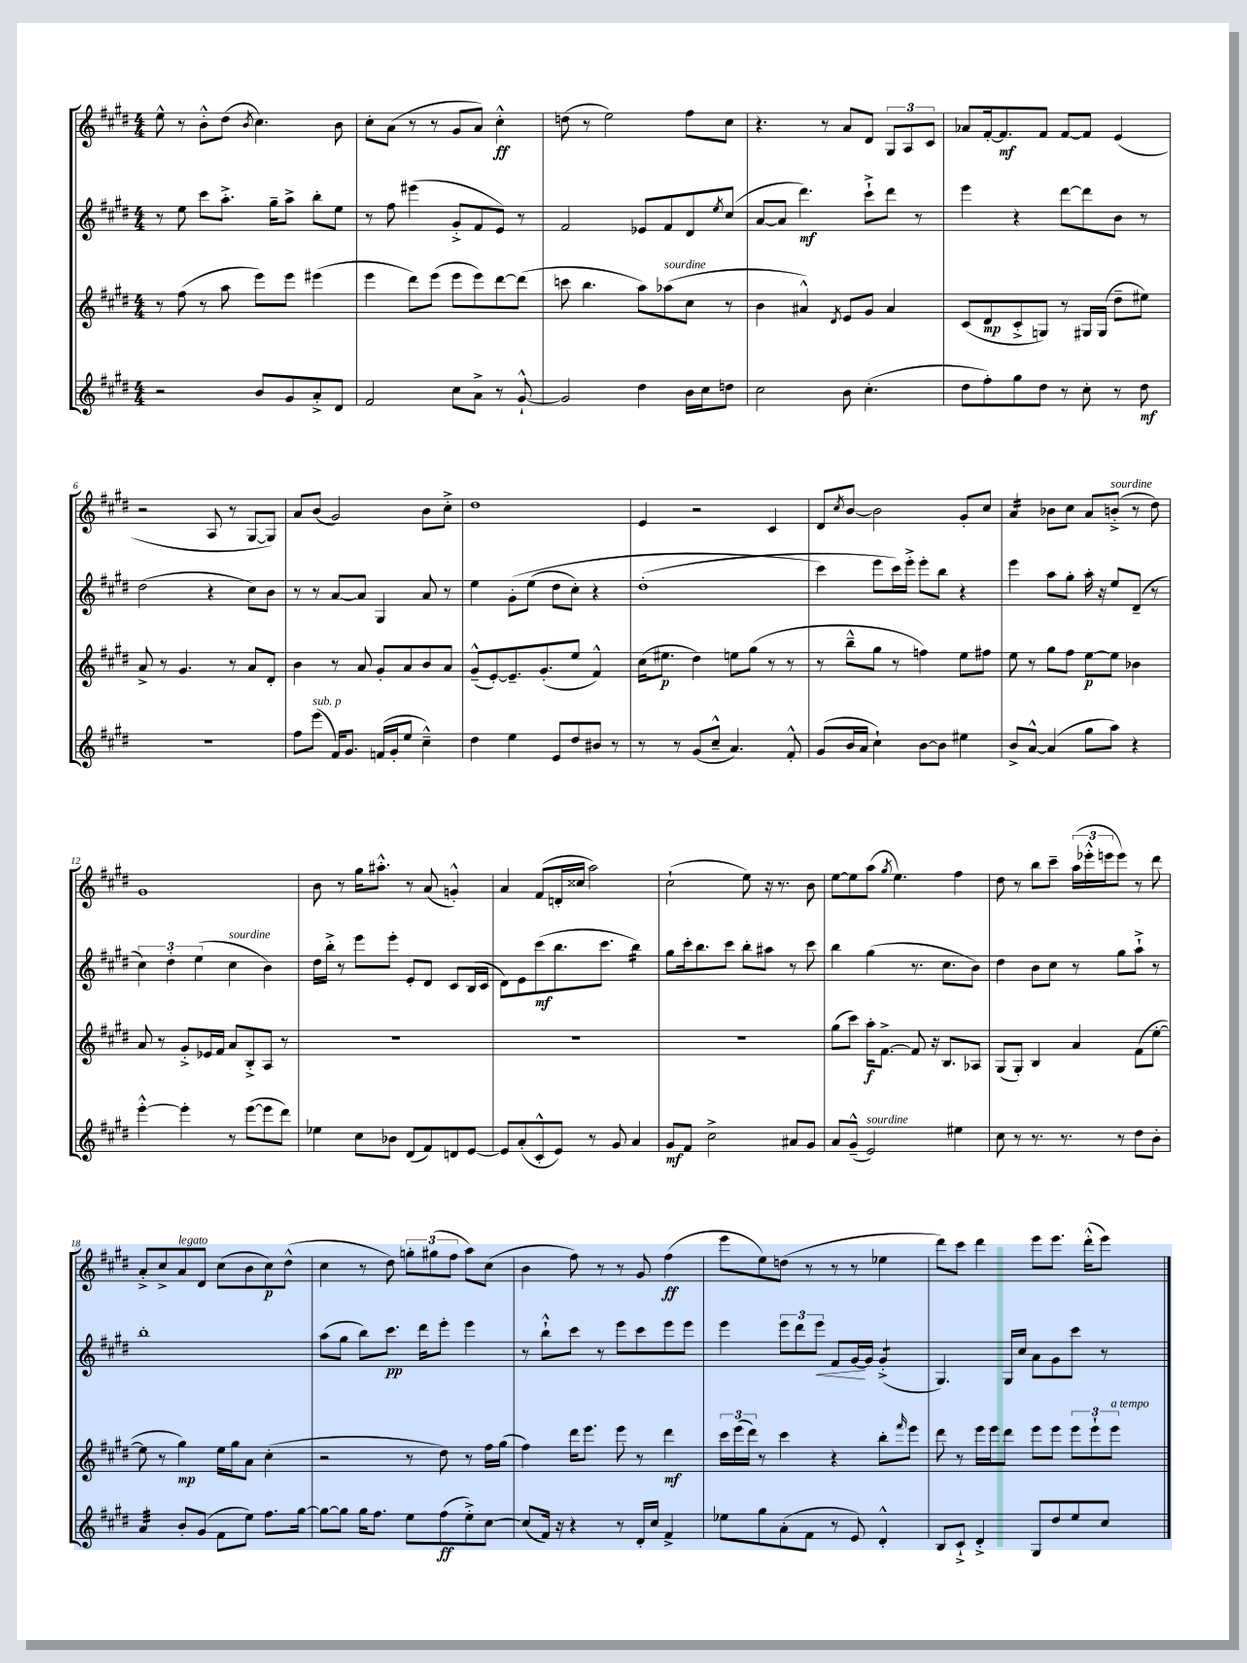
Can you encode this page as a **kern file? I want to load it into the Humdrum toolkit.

**kern	**kern	**kern	**kern
*staff4	*staff3	*staff2	*staff1
*clefG2	*clefG2	*clefG2	*clefG2
*k[f#c#g#d#]	*k[f#c#g#d#]	*k[f#c#g#d#]	*k[f#c#g#d#]
*M4/4	*M4/4	*M4/4	*M4/4
2r	8r	8r	8ee^^
.	(8ff#	8ee	8r
.	8r	8ccc#	8b'^^
.	8aa	8.aa'^	(8dd#
.	.	.	8qb
8b	8eee)	.	4.cc#)
.	.	16gg#~	.
8g#	8eee	8aa^	.
8a'^	(4eee#	8bb'	.
8d#	.	8ee	8b
=	=	=	=
2f#	4eee	8r	8cc#'
.	.	8ff#	(8a
.	8ddd#)	(4eee#	8r
.	(8eee	.	8r
8cc#	8eee	8g#'^	8g#
8a^	8eee)	8f#	8a)
8r	[8ddd#	8e)	4cc#'^^
[8g#`^^	(8ddd#]	8r	.
=	=	=	=
2g#]	8ccc	2f#	(8dd
.	4.bb	.	8r
.	.	.	2ee)
4dd#	8aa)	8e-	.
.	(8aa-	8f#	.
16b	8cc#	8d#	8ff#
16cc#	.	.	.
.	.	8qee	.
8dd	8r	(8cc#	8cc#
=	=	=	=
2cc#	4b	[8a	4.r
.	.	8a]	.
.	4a#^^)	4.ddd#)	.
.	.	.	8r
.	8qd#	.	.
8b	8e	.	8a
(4.cc#'	8g#	8ccc#`^	8d#
.	4a#	8ddd#	12G#
.	.	.	12A
.	.	8r	.
.	.	.	12c#
=	=	=	=
8dd#	(8c#	4eee	8a-
8ff#')	8d#	.	[16f#'
.	.	.	8.f#]
8gg#	8c#'^	4r	.
8dd#	8G)	.	8f#
8r	8r	[8ddd#	[8f#
8cc#'	16G#	8ddd#]	8f#]
.	(16G#	.	.
8r	8dd#~	8b	(4e
8dd#	8ee#)	8r	.
=	=	=	=
1r	8a^	(2dd#	2r
.	8r	.	.
.	4.g#	.	.
.	.	4r	8A
.	8r	.	8r
.	8a	8cc#)	[8G#
.	8d#'	8b	8G#])
=	=	=	=
8ff#	4b	8r	8a
(8eee	.	8r	(8b
16f#)	8r	[8a	2g#)
8.g#	.	.	.
.	8a	8a]	.
(16f	8g#'	4G#	.
16g#'	.	.	.
8ee	8a	.	.
4cc#~^^)	8b	8a	8b
.	8a	8r	8cc#'^
=	=	=	=
4dd#	(8g#~^^	4ee	1dd#
.	[8e')	.	.
4ee	8.e~]	&(8g#'	.
.	.	(8ee	.
.	(8.g#'	.	.
8e	.	8dd#	.
8dd#	8ee	8cc#')	.
8b#	4f#^^)	4r	.
8r	.	.	.
=	=	=	=
8r	(16cc#	(1dd#'	4e
.	8.ee#	.	.
8r	.	.	.
(8g#	4dd#)	.	2r
8cc#~^^	.	.	.
4.a)	8ee	.	.
.	(8gg#	.	.
.	8r	.	4c#
8f#'^^	8r	.	.
=	=	=	=
(8g#	8r	4ccc#&)	8d#
.	.	.	8qcc#
16b	8bb~^^	.	[8b
16a	.	.	.
4cc#`)	8gg#	8eee	2b]
.	8r	16ccc#)	.
.	.	16eee'^	.
[8b	4ff)	8eee'	.
8b]	.	8bb	.
4ee#	8ee	4r	8g#'
.	8ff#	.	8cc#
=	=	=	=
8b^	8ee	4eee	4a
[8a^^	8r	.	.
(4a]	8gg#	8aa	8b-
.	8ff#	8gg#'	8cc#
8gg#	[8ee	16aa'	8a
.	.	16r	.
8aa)	8ee]	8ee	(8b'^
4r	4b-	(8d#~	8r
.	.	8r	8dd#)
=	=	=	=
[4eee'^^	8a	6cc#)	1g#
.	8r	.	.
.	.	6dd#'	.
4eee']	8g#'^	.	.
.	.	(6ee	.
.	16e-	.	.
.	16f#	.	.
8r	8a	4cc#	.
([8eee	8B'^	.	.
8eee]	8A	4b)	.
8ddd#)	8r	.	.
=	=	=	=
4ee-	1r	16dd#	8b
.	.	16bb'^	.
.	.	8r	8r
8cc#	.	8eee	16gg#
.	.	.	8.aa#'^^
8b-	.	8eee'	.
(8d#	.	8e'	8r
8f#)	.	8d#	(8a
8d	.	8c#	4g'^^)
[8e	.	(16B	.
.	.	16c#	.
=	=	=	=
8e]	1r	8d#)	4a
(8a'	.	8e	.
8c#'^^	.	(8ccc#	(8f#
8e)	.	8.bb	16d'
.	.	.	16cc##
8r	.	.	2aa)
.	.	8.ccc#	.
8g#	.	.	.
4a	.	4bb)	.
=	=	=	=
8g#	1r	8gg#	(2cc#`
8f#	.	16ccc#'	.
.	.	8.bb	.
2cc#^	.	.	.
.	.	8ccc#	.
.	.	8bb'	8ee)
.	.	8aa#	16r
.	.	.	8.r
8a#	.	8r	.
8g#	.	8ccc#	8b
=	=	=	=
8a	(8gg#	4bb	[8ee
(8g#~^^	8ccc#)	.	8ee]
2e)	16aa'	(4gg#	(8aa
.	[8.f#^	.	.
.	.	.	8qgg#
.	.	.	4.ee)
.	8f#]	8.r	.
.	16r	.	.
.	8.B	8.cc#	.
4ee#	.	.	4ff#
.	8A-	8b)	.
=	=	=	=
8cc#	(8G#	4dd#	8dd#
8r	8G#')	.	8r
8.r	4B	8b	8bb
.	.	8cc#	8ccc#~
8.r	.	.	.
.	4a	8r	(24aa
.	.	.	24eee-'^^
.	.	.	24eee
8r	.	8gg#	8eee)
8dd#	(8f#	8aa`^	8r
8b'	[8ee'	8r	8ddd#
=	=	=	=
4a	8ee]	1bb'	8a'^
.	8r	.	8cc#^
8b'	4gg#)	.	8a
(8g#	.	.	8d#
8f#	16ee	.	(8cc#
.	16gg#	.	.
8ee)	8a	.	8b
8.ff#	(4cc#'	.	8cc#)
.	.	.	(8dd#^^
[16gg#	.	.	.
=	=	=	=
8gg#_	2r	(8aa	4cc#
8gg#]	.	8gg#	.
16gg#	.	8bb)	8r
8.ff#	.	.	.
.	.	8.ccc#	8dd#)
8ee	8r	.	12gg'
.	.	16ddd#	.
.	.	.	(12gg#
(8ff#	8dd#)	8eee'	.
.	.	.	12ff#
8ee'^)	8r	4eee	8aa)
[8cc#	16ff#	.	(8cc#
.	(16gg#	.	.
=	=	=	=
(8cc#]	4ff#)	8r	4b
16f#)	.	8bb`^^	.
16r	.	.	.
4r	16ddd#	8ccc#	8ff#)
.	8.eee	.	.
.	.	8r	8r
8r	8eee	8eee	8r
16d#'	8r	8ccc#	8g#
16cc#	.	.	.
4f#^	4ddd#	8eee	(4ff#
.	.	8eee	.
=	=	=	=
8ee-	24ccc#	4eee	8eee
.	(24eee	.	.
.	24ddd#)	.	.
8gg#	8r	.	8ee)
(8a'	4ccc#	12eee	(8dd
.	.	12ddd#	.
8f#	.	.	8r
.	.	12eee	.
8r	4r	8f#	8r
8e)	.	[16g#	8r
.	.	16g#]	.
4d#'^^	8bb'	(4g#'^	4ee-
.	16qqfff#	.	.
.	8eee	.	.
=	=	=	=
8B	8ddd#	4.G#)	8ddd#)
8c#`^	8r	.	8ccc#
4d#'^	16eee	.	4ddd#
.	16eee	.	.
.	8ddd#	16G#	.
.	.	16cc#	.
8G#	8eee	8a	8eee
8dd#	8eee	8g#	8.eee
8ee	12eee	8ccc#	.
.	.	.	(16ddd#'^^
.	12eee`	.	.
8cc#	.	8r	8eee)
.	12eee	.	.
==	==	==	==
*-	*-	*-	*-
